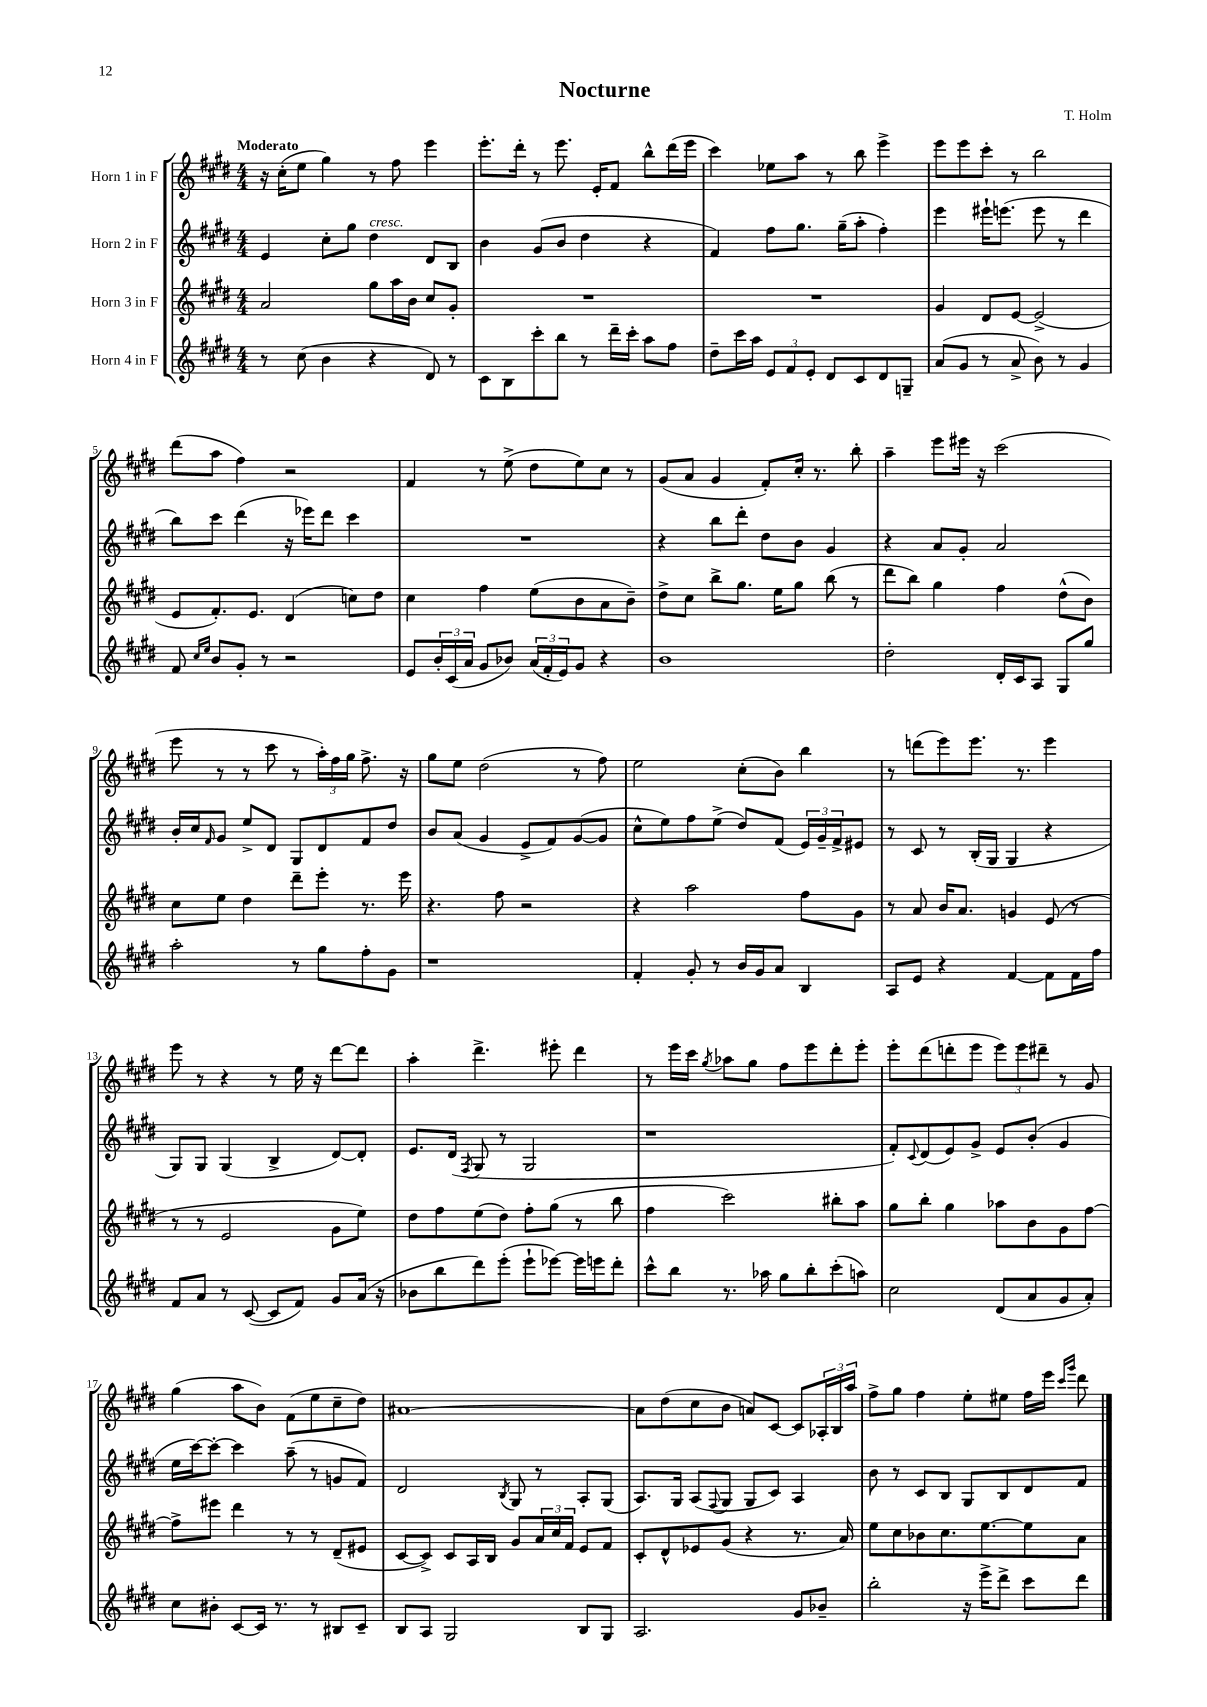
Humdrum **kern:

**kern	**kern	**kern	**kern
*part4	*part3	*part2	*part1
*staff4	*staff3	*staff2	*staff1
*I"Horn 4 in F	*I"Horn 3 in F	*I"Horn 2 in F	*I"Horn 1 in F
*clefG2	*clefG2	*clefG2	*clefG2
*k[f#c#g#d#]	*k[f#c#g#d#]	*k[f#c#g#d#]	*k[f#c#g#d#]
*M4/4	*M4/4	*M4/4	*M4/4
=1	=1	=1	=1
!	!	!	!LO:TX:a:B:t=Moderato
8r	2a/	4e/	16r
.	.	.	(16cc#'\KL
(8cc#\	.	.	8ee\J
4b\	.	8cc#'\L	4gg#\)
.	.	8gg#\J	.
!	!	!LO:TX:a:i:t=cresc.	!
4r	8gg#\L	4dd#\	8r
.	16aa\L	.	8ff#\
.	16b\JJ	.	.
8d#/)	8cc#/L	8d#/L	4eee\
8r	8g#'/J	8B/J	.
=2	=2	=2	=2
8c#\L	1r	4b\	8.eee'\L
8B\	.	.	.
.	.	.	16ddd#'\Jk
8ccc#'\	.	(8g#/L	8r
8bb\J	.	8b/J	8.eee\
8r	.	4dd#\	.
.	.	.	16e'/KL
16ddd#~\LL	.	.	8f#/J
16ccc#'\JJ	.	.	.
8aa\L	.	4r	8bb^^\L
8ff#\J	.	.	(16ddd#\L
.	.	.	16eee\JJ
=3	=3	=3	=3
8dd#~\L	1r	4f#/)	4ccc#\)
16ccc#\L	.	.	.
16aa\JJ	.	.	.
12e/L	.	8ff#\L	8ee-X\L
12f#/	.	.	.
.	.	8.gg#\J	8aa\J
12e'/J	.	.	.
8d#/L	.	.	8r
.	.	(16gg#~\KL	.
8c#/	.	8aa'\J	8bb\
8d#/	.	4ff#'\)	4eee^\
8Gn~/J	.	.	.
=4	=4	=4	=4
(8a/L	4g#/	4eee\	8eee\L
8g#/J	.	.	8eee\
8r	8d#/L	16eee#X`\KL	8ccc#'\J
.	.	(8.eeen\J	.
8a^/	[8e/J	.	8r
8b\)	(2e^/]	8eee\	2bb\
8r	.	8r	.
4g#/	.	4ddd#\	.
!!LO:LB:g=z
=5	=5	=5	=5
8f#/	8e/L	8bb\L)	(8ddd#\L
16qqcc#/LL	.	.	.
16qqee/JJ	.	.	.
8b/L	8.f#'/)	8ccc#\J	8aa\J
8g#'/J	.	(4ddd#\	4ff#\)
.	8.e/J	.	.
8r	.	.	.
2r	(4d#/	16r	2r
.	.	16eee-X\KL)	.
.	.	8ddd#\J	.
.	8ccn\L)	4ccc#\	.
.	8dd#\J	.	.
=6	=6	=6	=6
8e/L	4cc#\	1r	4f#/
24b'/L	.	.	.
(24c#/	.	.	.
24a/JJ	.	.	.
8g#/L	4ff#\	.	8r
8b-X/J)	.	.	(8ee^\
(24a/LL	(8ee\L	.	8dd#\L
24f#'/	.	.	.
24e/J)	.	.	.
8g#/J	8b\	.	8ee\)
4r	8a\	.	8cc#\J
.	8b~\J)	.	8r
=7	=7	=7	=7
1b	8dd#^\L	4r	(8g#/L
.	8cc#\J	.	8a/J
.	8bb^\L	8bb\L	4g#/
.	8.gg#\J	8ddd#'\J	.
.	.	8dd#\L	8f#'/L)
.	16ee\KL	.	.
.	8gg#\J	8b\J	16cc#'/Jk
.	.	.	8.r
.	(8bb\	4g#/	.
.	8r	.	8bb'\
=8	=8	=8	=8
2dd#'\	8ddd#\L	4r	4aa~\
.	8bb\J)	.	.
.	4gg#\	8a/L	8eee\L
.	.	8g#'/J	16eee#X\Jk
.	.	.	16r
16d#'/LL	4ff#\	2a/	(2ccc#\
16c#/J	.	.	.
8A/J	.	.	.
8G#/L	(8dd#^^\L	.	.
8gg#/J	8b\J)	.	.
!!LO:LB:g=z
=9	=9	=9	=9
2aa'\	8cc#\L	16b'/LL	8eee\
.	.	16cc#/J	.
.	.	16qqf#/	.
.	8ee\J	8g#/J	8r
.	4dd#\	8ee^/L	8r
.	.	8d#/J	8ccc#\
8r	8ddd#~\L	8G#/L	8r
8gg#\L	8eee'\J	8d#/	24aa'\LL)
.	.	.	24ff#\
.	.	.	24gg#\JJ
8ff#'\	8.r	8f#/	8.ff#^\
8g#\J	.	8dd#/J	.
.	16eee\	.	16r
=10	=10	=10	=10
1r	4.r	8b/L	8gg#\L
.	.	(8a/J	8ee\J
.	.	4g#/	(2dd#\
.	8ff#\	.	.
.	2r	8e^/L	.
.	.	8f#/)	.
.	.	([8g#/	8r
.	.	8g#/J]	8ff#\)
=11	=11	=11	=11
4f#'/	4r	8cc#^^\L	2ee\
.	.	8ee\)	.
8g#'/	2aa\	8ff#\	.
8r	.	(8ee^\J	.
16b/LL	.	8dd#/L)	(8cc#'\L
16g#/J	.	.	.
8a/J	.	(8f#/J	8b\J)
4B/	8ff#\L	24e/LL)	4bb\
.	.	24g#~/	.
.	.	24f#^/J	.
.	8g#\J	8e#X/J	.
=12	=12	=12	=12
8A/L	8r	8r	8r
8e/J	8a/	8c#/	(8dddn\L
4r	16b/KL	8r	8eee\)
.	8.a/J	.	.
.	.	(16B'/LL	8.eee\J
.	.	16G#/JJ	.
[4f#/	4gn/	4G#/	.
.	.	.	8.r
8f#\L]	(8e/	4r	4eee\
16f#\L	8r	.	.
16ff#\JJ	.	.	.
!!LO:LB:g=z
=13	=13	=13	=13
8f#/L	8r	8G#/L)	8eee\
8a/J	8r	8G#/J	8r
8r	2e/	(4G#/	4r
([8c#/	.	.	.
8c#/L]	.	4B^/	8r
8f#/J)	.	.	16ee\
.	.	.	16r
8g#/L	8g#\L	[8d#/L)	[8ddd#\L
(16a/Jk	8ee\J)	8d#'/J]	8ddd#\J]
16r	.	.	.
=14	=14	=14	=14
8b-X\L	8dd#\L	8.e/L	4aa'\
8bb\	8ff#\	.	.
.	.	(16d#/Jk	.
.	.	8qF#/	.
8ddd#\)	(8ee\	8G#/	4.ddd#^\
(8eee'\J	8dd#\J)	8r	.
8eee`\L	8ff#'\L	2G#/	.
[8eee-X\J)	(8gg#\J	.	8eee#X'\
16eee-\LL]	8r	.	4ddd#\
16eeen\J	.	.	.
8ddd#'\J	8bb\	.	.
=15	=15	=15	=15
8ccc#^^\L	4ff#\	1r	8r
8bb\J	.	.	16eee\LL
.	.	.	16ccc#\JJ
.	.	.	8qgg#/
8.r	2ccc#\)	.	8aa-X\L
.	.	.	8gg#\J
16aa-X\	.	.	.
8gg#\L	.	.	8ff#\L
8bb'\	.	.	8eee\
(8ccc#'\	8bb#X'\L	.	8ddd#'\
8aan\J)	8aa\J	.	8eee'\J
=16	=16	=16	=16
2cc#\	8gg#\L	8f#'/L)	8eee'\L
.	.	8qqc#/	.
.	8bb'\J	(8d#/	(8ddd#\
.	4gg#\	8e/)	8dddn'\
.	.	8g#^/J	8eee\J
(8d#/L	8aa-X\L	8e/L	12eee\L)
.	.	.	12eee\
8a/	8b\	(8b'/J	.
.	.	.	12ddd#X~\J
8g#/	8g#\	4g#/	8r
8a'/J)	[8ff#\J	.	8g#/
!!LO:LB:g=z
=17	=17	=17	=17
8cc#\L	8ff#^\L]	16ee\LL	(4gg#\
.	.	[16ccc#\J)	.
8b#X'\J	8eee#X\J	8ccc#'\J_	.
[8c#/L	4ddd#\	4ccc#\]	8aa\L
16c#/Jk]	.	.	8b\J)
8.r	.	.	.
.	8r	(8aa~\	(8f#\L
8r	8r	8r	8ee\
8B#X/L	(8d#~/L	8gn/L	8cc#~\
8c#~/J	8e#X/J	8f#/J)	8dd#\J)
=18	=18	=18	=18
8B/L	[8c#/L	2d#/	[1a#X
8A/J	8c#^/J])	.	.
2G#/	8c#/L	.	.
.	16A/L	.	.
.	16B/JJ	.	.
.	.	8qB/	.
.	8g#/L	8G#/	.
.	24a/L	8r	.
.	24cc#/	.	.
.	24f#/JJ	.	.
8B/L	8e/L	8A'/L	.
8G#/J	8f#/J	(8G#/J	.
=19	=19	=19	=19
2.A/	8c#'/L	8.A/L)	8a#\L]
.	8d#^^/	.	(8dd#\
.	.	16G#/Jk	.
.	8e-X/	(8A/L	8cc#\
.	.	8qqF#/	.
.	(8g#/J	8G#/J	8b\J
.	4r	8G#/L	8an/L)
.	.	8c#/J)	[8c#/J
8g#/L	8.r	4A/	8c#/L]
8b-X~/J	.	.	24A-X'/L
.	.	.	24B/
.	16a/)	.	.
.	.	.	24aa/JJ
=20	=20	=20	=20
2bb'\	8ee\L	8b\	8ff#^\L
.	8cc#\	8r	8gg#\J
.	8b-X\	8c#/L	4ff#\
.	8.cc#\	8B/J	.
16r	.	8G#/L	8ee'\L
16eee^\KL	[8.ee\	.	.
8ddd#^\J	.	8B/	8ee#X\J
8ccc#\L	8ee\]	8d#/	16ff#\LL
.	.	.	16eee\JJ
.	.	.	16qqccc#/LL
.	.	.	16qqggg#/JJ
8ddd#\J	8a\J	8f#/J	8ddd#\
==	==	==	==
*-	*-	*-	*-
